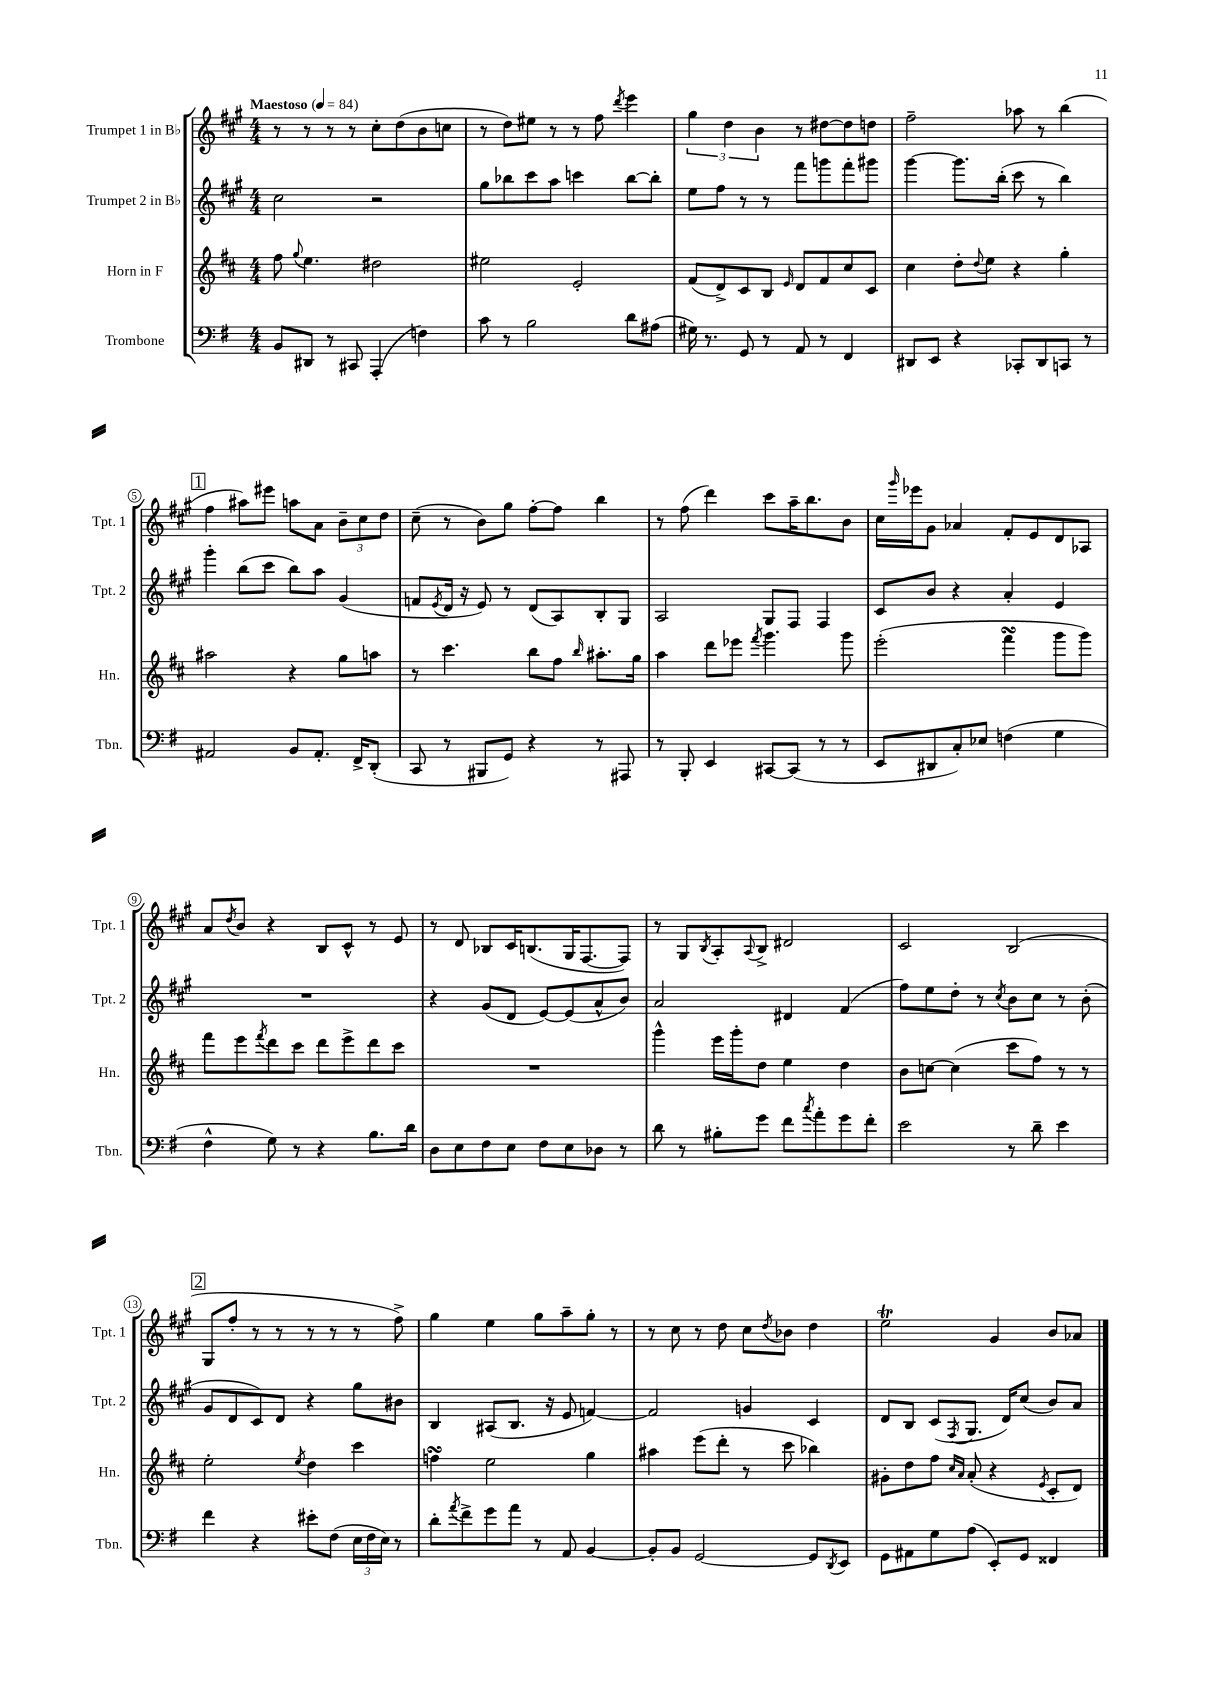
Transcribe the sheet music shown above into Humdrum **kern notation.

**kern	**kern	**kern	**kern
*part4	*part3	*part2	*part1
*staff4	*staff3	*staff2	*staff1
*I"Trombone	*I"Horn in F	*I"Trumpet 2 in B♭	*I"Trumpet 1 in B♭
*I'Tbn.	*I'Hn.	*I'Tpt. 2	*I'Tpt. 1
*clefF4	*clefG2	*clefG2	*clefG2
*k[f#]	*k[f#c#]	*k[f#c#g#]	*k[f#c#g#]
*M4/4	*M4/4	*M4/4	*M4/4
*MM84	*MM84	*MM84	*MM84
=1	=1	=1	=1
!	!	!	!LO:TX:a:B:t=Maestoso
8BB/L	8ff#\	2cc#\	8r
.	8qqgg/	.	.
8DD#X/J	4.ee\	.	8r
8r	.	.	8r
8CC#X/	.	.	8r
(4AAA'/	2dd#X\	2r	8cc#'\L
.	.	.	(8dd\
4Fn\)	.	.	8b\
.	.	.	8ccn\J
=2	=2	=2	=2
8c\	2ee#X\	8gg#\L	8r
8r	.	8bb-X\	8dd\L)
2B\	.	8ccc#\	8ee#X\J
.	.	8aa\J	8r
.	2e'/	4cccn\	8r
.	.	.	8ff#\
.	.	.	8qddd/
8d\L	.	[8bb-\L	4eee\
(8A#X\J	.	8bb-'\J]	.
=3	=3	=3	=3
16G#X\)	(8f#/L	8ee\L	6gg#\
8.r	.	.	.
.	8d^/)	8ff#\J	.
.	.	.	6dd\
8GG/	8c#/	8r	.
.	.	.	6b\
8r	8B/J	8r	.
.	16qqe/	.	.
8AA/	8d/L	8fff#\L	8r
8r	8f#/	8gggn\	[8dd#X\L
4FF#/	8cc#/	8fff#'\	8dd#\]
.	8c#/J	8ggg#X\J	8ddn\J
=4	=4	=4	=4
8DD#X/L	4cc#\	[4ggg#\	2ff#~\
8EE/J	.	.	.
4r	8dd'\L	8.ggg#\L]	.
.	8qqdd/	.	.
.	8ee\J	.	.
.	.	(16bb'\Jk	.
8CC-X'/L	4r	8ccc#\	8aa-X\
8DD#/	.	8r	8r
8CCn/J	4gg'\	4bb\)	(4bb\
8r	.	.	.
!!LO:LB:g=z
!!LO:REH:place=s1:t=1
=5	=5	=5	=5
2AA#X/	2aa#X\	4ggg#'\	4ff#\
.	.	(8bb\L	8aa#X\L)
.	.	8ccc#\J	8eee#X\J
8BB/L	4r	8bb\L)	8aan\L
8.AA#'/J	.	8aa\J	8a\J
.	8gg\L	(4g#/	12b~\L
16FF#^/KL	.	.	.
.	.	.	12cc#\
(8DD'/J	8aan\J	.	.
.	.	.	12dd\J
=6	=6	=6	=6
8CC/	8r	8fn/L	(8cc#~\
.	.	8qe/	.
8r	4.ccc#\	16d/Jk	8r
.	.	16r	.
8BBB#X/L	.	8e/)	8b\L)
8GG/J)	.	8r	8gg#\J
4r	8bb\L	(8d/L	[8ff#'\L
.	8ff#\J	8A/)	8ff#\J]
.	16qqbb/	.	.
8r	8.aa#X'\L	8B'/	4bb\
8AAA#X/	.	8G#/J	.
.	16gg\Jk	.	.
=7	=7	=7	=7
8r	4aa\	2A/	8r
8BBB'/	.	.	(8ff#\
4EE/	8ddd\L	.	4ddd\)
.	8eee-X\J	.	.
.	8qfff#/	.	.
[8CC#X/L	4.ggg\	8G#/L	8ccc#\L
(8CC#/J]	.	8F#/J	16aa~\K
.	.	.	8.bb\
8r	.	4F#/	.
8r	8ggg\	.	8b\J
=8	=8	=8	=8
8EE/L	(2eee'\	8c#/L	16cc#\LL
.	.	.	16qqggg#/
.	.	.	16eee-X\J
8DD#X/	.	8b/J	8g#\J
8C'/)	.	4r	4a-X/
8E-X/J	.	.	.
(4Fn\	4fff#sSsS\	4a'/	8f#'/L
.	.	.	8e/
4G\	8ggg\L	4e/	8d/
.	8ggg\J)	.	8A-X/J
!!LO:LB:g=z
=9	=9	=9	=9
4F#^^\	8fff#\L	1r	8a/L
.	.	.	8qdd/
.	8eee\	.	8b/J
.	8qfff#/	.	.
8G\)	8ddd\	.	4r
8r	8ccc#\J	.	.
4r	8ddd\L	.	8B/L
.	8eee^\	.	8c#^^/J
8.B\L	8ddd\	.	8r
.	8ccc#\J	.	8e/
16d\Jk	.	.	.
=10	=10	=10	=10
8D\L	1r	4r	8r
8E\	.	.	8d/
8F#\	.	(8g#/L	8B-X/L
8E\J	.	8d/J	16c#/K
.	.	.	(8.Bn/
8F#\L	.	[8e/L)	.
8E\	.	(8e/]	16G#/K
.	.	.	[8.F#/
8D-X\J	.	8a^^/	.
8r	.	8b/J)	8F#/J])
=11	=11	=11	=11
8d\	4ggg^^\	2a/	8r
8r	.	.	8G#/L
.	.	.	8qB/
8B#X'\L	16eee\LL	.	8A'/
.	16ggg'\J	.	.
.	.	.	8qqA/
8g\J	8dd\J	.	8B^/J
8f#\L	4ee\	4d#X/	2d#X/
8qcc/	.	.	.
8a'\	.	.	.
8g\	4dd\	(4f#/	.
8f#'\J	.	.	.
=12	=12	=12	=12
2e\	8b\L	8ff#\L)	2c#/
.	[8ccn\J	8ee\	.
.	(4cc\]	8dd'\J	.
.	.	8r	.
.	.	8qcc#/	.
8r	8ccc#\L	8b\L	(2B/
8d~\	8ff#\J)	8cc#\J	.
4e\	8r	8r	.
.	8r	(8b'\	.
!!LO:LB:g=z
!!LO:REH:place=s1:t=2
=13	=13	=13	=13
4f#\	2ee'\	8g#/L	8G#/L
.	.	8d/	8ff#'/J
4r	.	8c#/)	8r
.	.	8d/J	8r
.	8qee/	.	.
8e#X'\L	4dd\	4r	8r
(8F#\J	.	.	8r
24E\LL	4ccc#\	8gg#\L	8r
24F#\	.	.	.
24E\JJ)	.	.	.
8r	.	8b#X\J	8ff#^\)
=14	=14	=14	=14
8d'\L	4ffnsSSs\	4B/	4gg#\
8qa/	.	.	.
8f#^\	.	.	.
8g\	2ee\	(8A#X/L	4ee\
8a\J	.	8.B/J	.
8r	.	.	8gg#\L
.	.	16r	.
8AA/	.	8e/	8aa~\
[4BB/	4gg\	[4fn/)	8gg#'\J
.	.	.	8r
=15	=15	=15	=15
8BB'/L]	4aa#X\	2f/]	8r
8BB/J	.	.	8cc#\
[2GG/	(8eee\L	.	8r
.	8ddd'\J	.	8dd\
.	8r	4gn/	8cc#\L
.	.	.	8qdd/
.	8ccc#\	.	8b-X\J
8GG/L]	4bb-X\)	4c#/	4dd\
8qDD/	.	.	.
8EE/J	.	.	.
=16	=16	=16	=16
8GG\L	8g#X'\L	8d/L	2eeT\
8AA#X\	8dd\	8B/J	.
8G\	8ff#\J	(8c#/L	.
.	16qqcc#/LL	.	.
.	16qqa/JJ	8qF#/	.
(8A\J	(8a'/	8.G#/J	.
8EE'/L)	4r	.	4g#/
.	.	16d/KL)	.
8GG/J	.	(8cc#/J	.
.	8qe/	.	.
4FF##X/	8c#'/L	8b/L)	8b/L
.	8d/J)	8a/J	8a-X/J
==	==	==	==
*-	*-	*-	*-
